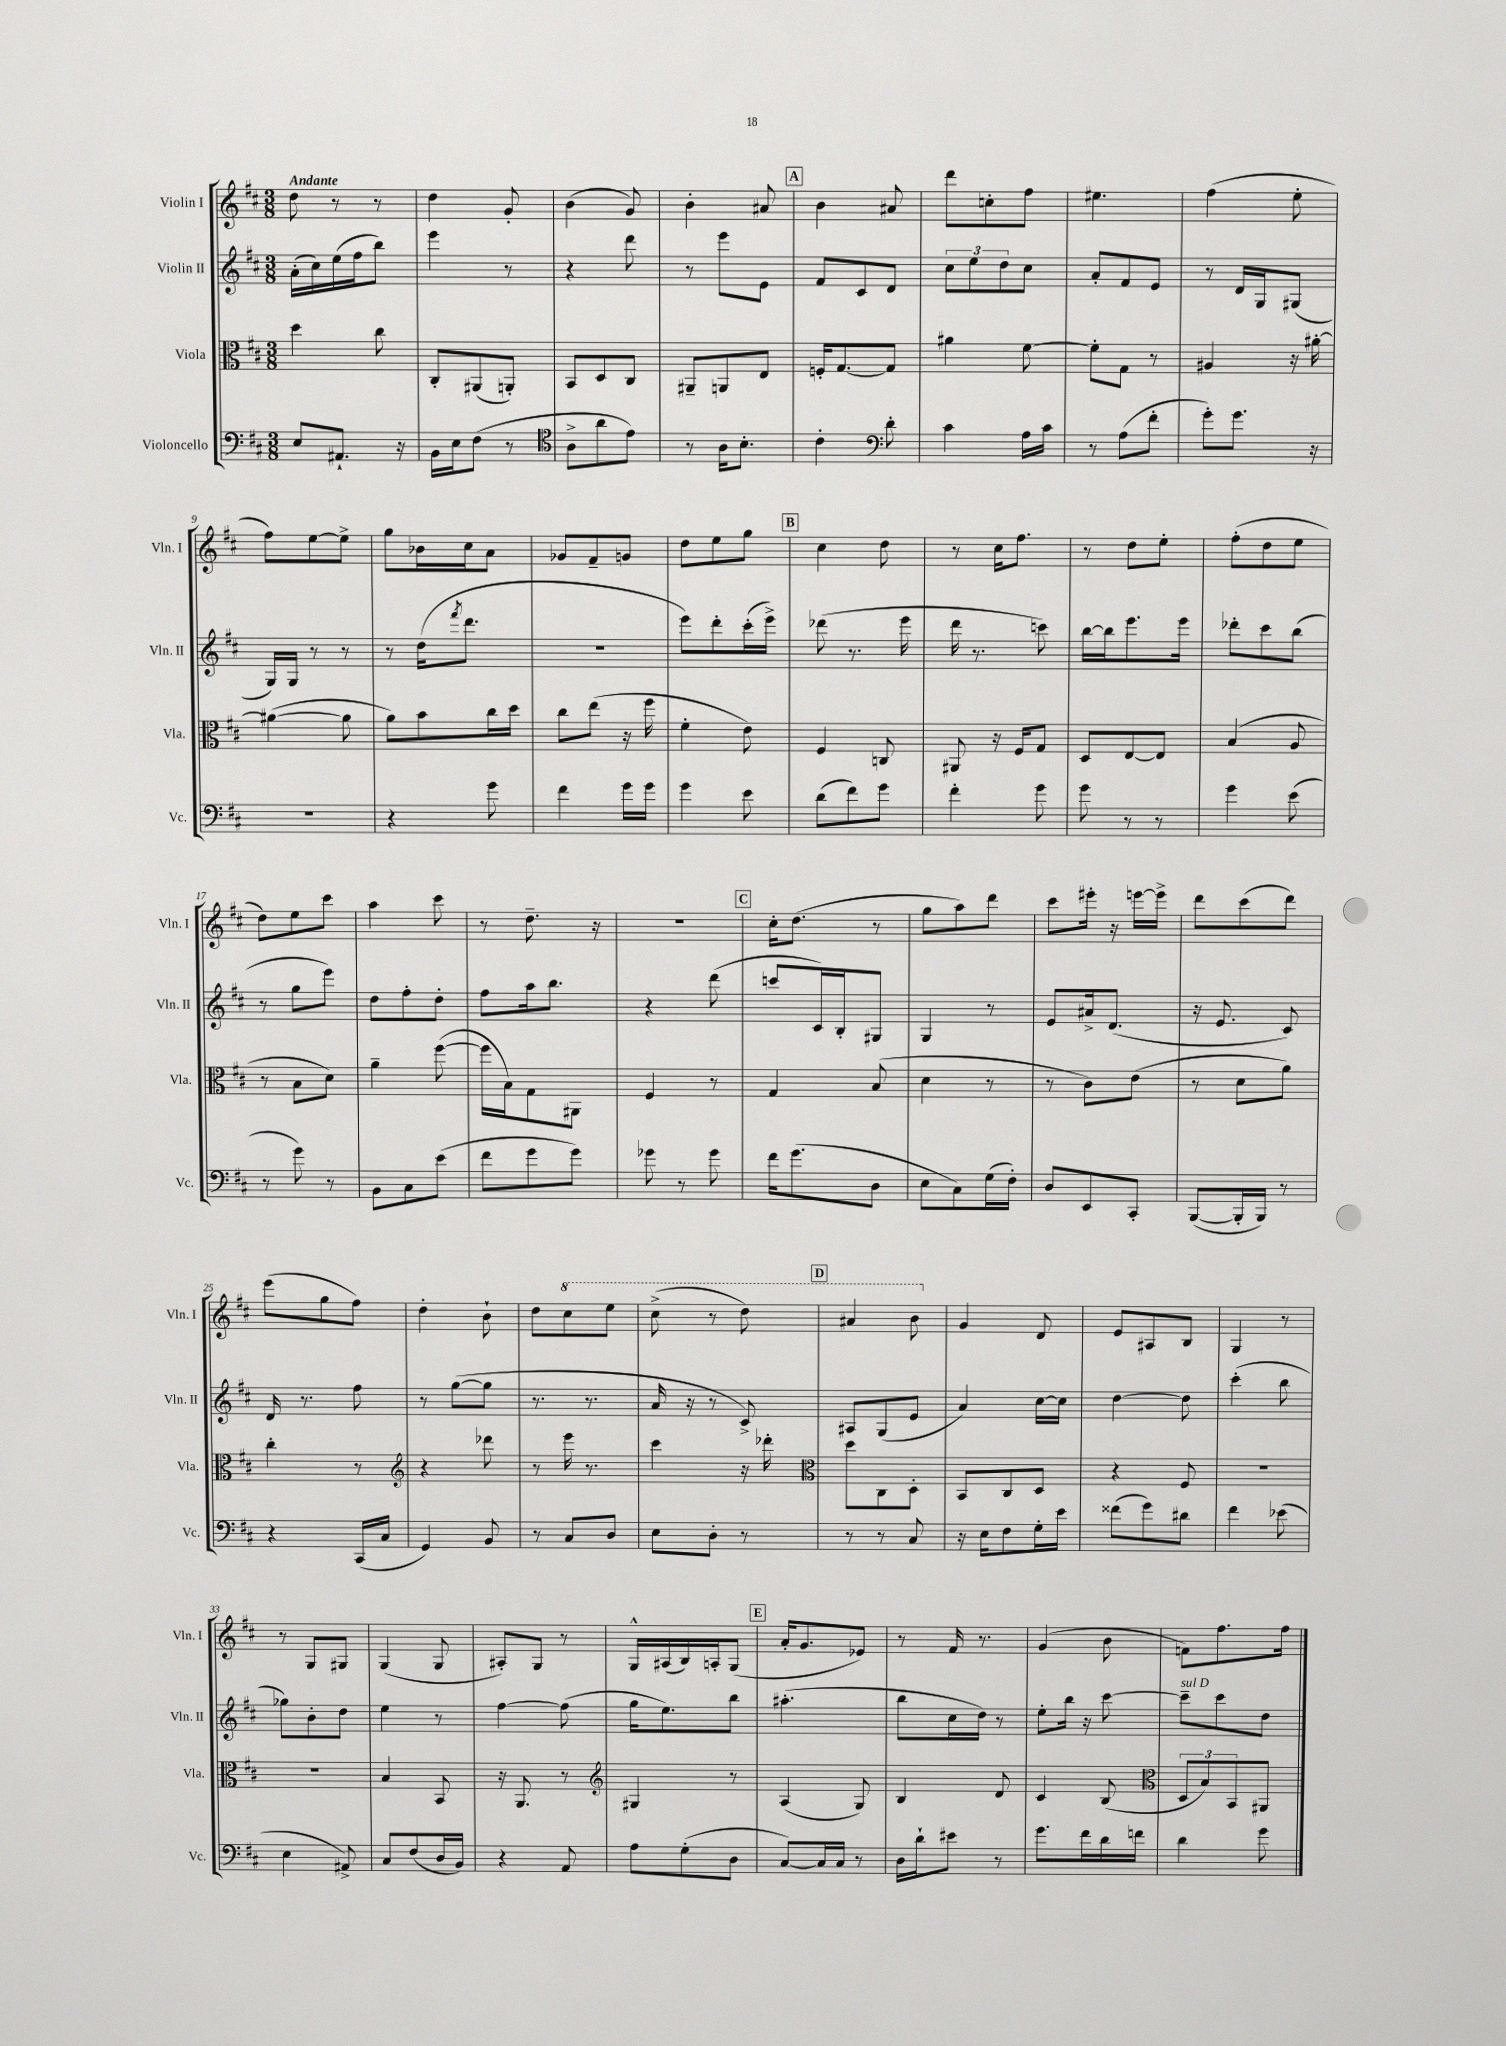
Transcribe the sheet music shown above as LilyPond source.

<<
\new StaffGroup <<
\new Staff = "s0" \with { instrumentName = "Violin I" shortInstrumentName = "Vln. I" } {
    \clef treble \key d \major \numericTimeSignature \time 3/8 \tempo "Andante"
    d''8 r8 r8 |
    d''4 g'8-. |
    b'4( g'8) |
    b'4-. ais'8 |
    \mark \markup { \box "A" } b'4 ais'8 |
    d'''8 c''8-. fis''8 |
    eis''4. |
    fis''4( e''8-. |
    fis''8) e''8~ e''8-> |
    g''8 bes'16 cis''16 a'8 |
    ges'8 fis'8-- g'8 |
    d''8 e''8 g''8 |
    \mark \markup { \box "B" } cis''4 d''8 |
    r8 cis''16 fis''8. |
    r8 d''8 e''8-. |
    fis''8-.( d''8 e''8 |
    d''8) e''8 cis'''8 |
    a''4 cis'''8 |
    r8 d''8.-- r16 |
    R4. |
    \mark \markup { \box "C" } cis''16-. d''8.( r8 |
    g''8 a''8) d'''8 |
    cis'''8 eis'''16-. r16 e'''16~ e'''16-> |
    d'''8 cis'''8( d'''8) |
    e'''8( g''8 fis''8) |
    d''4-. b'8-! |
    d''8 \ottava #1 cis'''8 e'''8 |
    cis'''8->( r8 d'''8) |
    \mark \markup { \box "D" } ais''4 b''8 \ottava #0 |
    g'4 d'8 |
    e'8 ais8 b8 |
    g4 r8 |
    r8 g8 gis8 |
    g4( g8 |
    ais8-.) g8 r8 |
    g16-^ ais16( b16) a16-. g8( |
    \mark \markup { \box "E" } a'16-. g'8. ees'8) |
    r8 fis'16 r8. |
    g'4( b'8 |
    f'8) fis''8. fis''16 \bar "|." |
}
\new Staff = "s1" \with { instrumentName = "Violin II" shortInstrumentName = "Vln. II" } {
    \clef treble \key d \major \numericTimeSignature \time 3/8
    a'16-.( cis''16) e''16( fis''16 b''8) |
    e'''4 r8 |
    r4 d'''8 |
    r8 e'''8 e'8 |
    \mark \markup { \box "A" } fis'8 cis'8 d'8 |
    \tuplet 3/2 { cis''8 e''8 d''8 } cis''8 |
    a'8-. fis'8 e'8 |
    r8 d'16 g16 gis8( |
    g16) g16 r8 r8 |
    r8 d''16( \acciaccatura { fis'''8 } d'''8. |
    R4. |
    e'''8) d'''8-. cis'''16-.( e'''16->) |
    \mark \markup { \box "B" } des'''8( r8. e'''16 |
    d'''16 r8. c'''8) |
    b''16~ b''16 e'''8. e'''16 |
    des'''8-. cis'''8 b''8( |
    r8 g''8 e'''8) |
    d''8 fis''8-. d''8-. |
    fis''8 a''16 b''8. |
    r4 d'''8( |
    \mark \markup { \box "C" } c'''8 cis'16) b16-. gis8 |
    g4 r8 |
    e'8 ais'16-> d'8.( |
    r16 e'8. cis'8) |
    d'16 r8. fis''8 |
    r8 g''8~( g''8 |
    r8. r8. |
    a'16 r16 r8 cis'8->) |
    \mark \markup { \box "D" } ais8 g8( e'8 |
    a'4) cis''16~ cis''16 |
    d''4~ d''8 |
    cis'''4-.( b''8 |
    ges''8) b'8-. d''8 |
    e''4 r8 |
    fis''4~ fis''8( |
    g''16 e''8.) b''8 |
    \mark \markup { \box "E" } ais''4.-.( |
    b''8 cis''16 d''16) r8 |
    e''8-. b''16 r16 cis'''8~ |
    cis'''8--^\markup { \italic "sul D" } cis'''8 d''8 \bar "|." |
}
\new Staff = "s2" \with { instrumentName = "Viola" shortInstrumentName = "Vla." } {
    \clef alto \key d \major \numericTimeSignature \time 3/8
    d''4 cis''8 |
    cis8-. ais,8( a,8-.) |
    b,8 d8 cis8 |
    ais,8-- a,8 e8 |
    \mark \markup { \box "A" } f16-. g8.~ g8 |
    ais'4 fis'8~ |
    fis'8-. g8 r8 |
    ais4 r16 ais'16~-. |
    ais'4~( ais'8 |
    a'8) b'8 cis''16 d''16 |
    cis''8 e''8( r16 fis''16 |
    fis'4-. e'8) |
    \mark \markup { \box "B" } fis4 c8 |
    ais,8 r16 fis16 g8 |
    d8 e8~ e8 |
    b4( a8 |
    r8 b8 d'8) |
    a'4-- fis''8~( |
    fis''16 b16) g8 ais,8 |
    fis4 r8 |
    \mark \markup { \box "C" } g4 b8( |
    d'4 r8 |
    r8 cis'8) e'8( |
    r8 d'8 a'8) |
    cis''4-. r8 |
    \clef treble r4 des'''8 |
    r8 e'''16 r8. |
    cis'''4 r16 des'''16-. |
    \mark \markup { \box "D" } \clef alto d''8 cis8 d8-. |
    b,8 cis8 d8 |
    r4 fis8 |
    R4. |
    R4. |
    b4 b,8 |
    r16 a,8. r8 |
    \clef treble gis4 r8 |
    \mark \markup { \box "E" } a4( g8) |
    b4 d'8 |
    cis'4 b8( |
    \clef alto \tuplet 3/2 { d8 b8) b,8 } ais,8 \bar "|." |
}
\new Staff = "s3" \with { instrumentName = "Violoncello" shortInstrumentName = "Vc." } {
    \clef bass \key d \major \numericTimeSignature \time 3/8
    e8 ais,8.-! r16 |
    b,16 e16 fis8( r8 |
    \clef tenor a8-> a'8 e'8) |
    r8 a16 b8.-. |
    \mark \markup { \box "A" } cis'4-. \clef bass d'8-. |
    cis'4 a16 cis'16 |
    r8 a8( fis'8-. |
    g'8-.) g'8. r16 |
    R4. |
    r4 g'8 |
    fis'4 g'16 g'16 |
    g'4 e'8 |
    \mark \markup { \box "B" } d'8( fis'8) g'8 |
    fis'4-. g'8 |
    g'8 r8 r8 |
    g'4 e'8( |
    r8 g'8) r8 |
    b,8 cis8 e'8( |
    fis'8 g'8 g'8) |
    ges'8 r8 ges'8 |
    \mark \markup { \box "C" } fis'16 g'8.( d8 |
    e8 cis8) g16( fis16-.) |
    d8 e,8 cis,8-. |
    b,,8~( b,,16-. b,,16) r8 |
    r4 cis,16( cis16 |
    g,4) b,8 |
    r8 cis8 d8 |
    e8 d8-. r8 |
    \mark \markup { \box "D" } r8 r8 cis8 |
    r16 e16 fis8 g16-. e'16 |
    fisis'8( g'8) dis'8 |
    fis'4 ees'8( |
    e4 ais,8->) |
    cis8 fis8( d16 b,16) |
    r4 a,8 |
    a8 g8-.( d8 |
    \mark \markup { \box "E" } cis8~) cis16 cis16 r8 |
    d16 d'16-! eis'8 r8 |
    g'8. fis'16 d'16 f'16 |
    d'4 g'8 \bar "|." |
}
>>
>>
